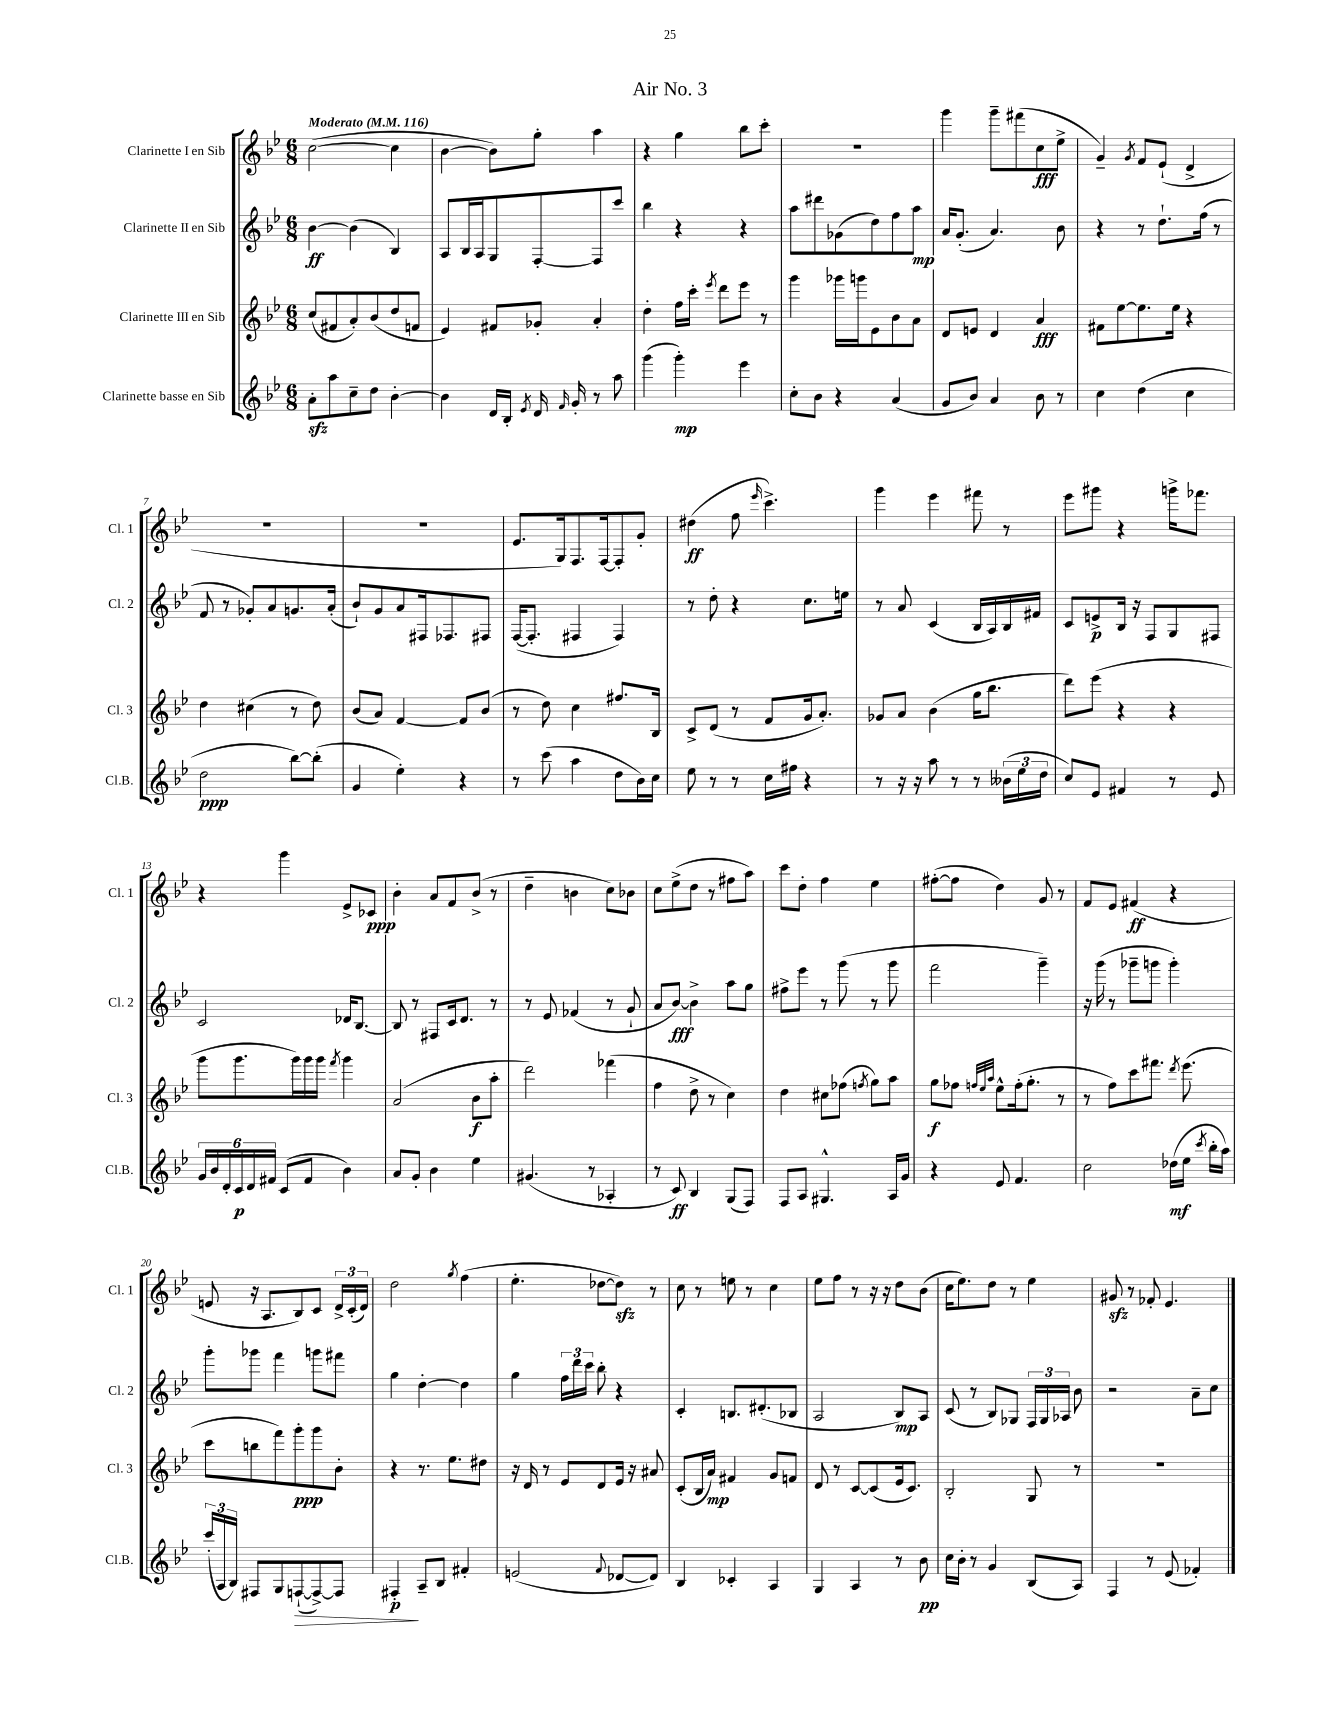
\header { title = "Air No. 3" }
<<
\new StaffGroup <<
\new Staff = "s0" \with { instrumentName = "Clarinette I en Sib" shortInstrumentName = "Cl. 1" } {
    \clef treble \key bes \major \numericTimeSignature \time 6/8 \tempo "Moderato" 4 = 116
    \autoBeamOff c''2~( c''4 |
    bes'4~ bes'8[) g''8]-. a''4 |
    r4 g''4 bes''8[ c'''8]-. |
    R2. |
    g'''4 g'''8[-- fis'''8( c''8\fff ees''8]-> |
    g'4--) \acciaccatura { g'8 } f'8[ ees'8]-!( d'4-> |
    R2. |
    R2. |
    ees'8.[ g16) f8. f16~ f8-. g'8]-. |
    dis''4\ff( f''8 \grace { ees'''16 } c'''4.->) |
    g'''4 ees'''4 fis'''8 r8 |
    ees'''8[ gis'''8] r4 g'''16[-> fes'''8.] |
    r4 g'''4 ees'8[-> ces'8]\ppp |
    bes'4-. a'8[ f'8 bes'8]->( r8 |
    d''4-- b'4 c''8[) bes'8] |
    c''8[ ees''8->( d''8] r8 fis''8[ a''8]) |
    c'''8[ d''8]-. f''4 ees''4 |
    fis''8[~-.( fis''8] d''4) g'8 r8 |
    f'8[ ees'8] fis'4\ff( r4 |
    e'8 r16 a8.[ bes8) c'8] \tuplet 3/2 { d'16[-> c'16-.( d'16]) } |
    d''2 \acciaccatura { g''8 } f''4( |
    ees''4.-. des''8[~ des''8]\sfz) r8 |
    c''8 r8 e''8 r8 c''4 |
    ees''8[ f''8] r8 r16 r16 d''8[ bes'8]( |
    c''16[ ees''8.) d''8] r8 ees''4 |
    gis'8\sfz r8 fes'8-. ees'4. \bar "|." |
}
\new Staff = "s1" \with { instrumentName = "Clarinette II en Sib" shortInstrumentName = "Cl. 2" } {
    \clef treble \key bes \major \numericTimeSignature \time 6/8
    \autoBeamOff bes'4~\ff bes'4( bes4) |
    a8[ bes16 a16 g8 f8~-. f8 c'''8] |
    bes''4 r4 r4 |
    a''8[ dis'''8 ges'8( d''8) f''8 a''8]\mp |
    a'16[ g'8.]-.( a'4.) bes'8 |
    r4 r8 d''8.[-! f''16]( r8 |
    f'8 r8 ges'8[-.) a'8 g'8. a'16]-.( |
    bes'8[-!) g'8 a'8 fis16 fes8. fis8] |
    f16[~( f8.]-. fis4 fis4) |
    r8 d''8-. r4 c''8.[ e''16] |
    r8 a'8 c'4( bes16[ a16) bes16 fis'16] |
    c'8[ e'8->\p bes16] r16 f8[ g8 fis8] |
    c'2 des'16[ bes8.]~ |
    bes8 r8 fis8[ c'16 d'8.] r8 |
    r8 ees'8 fes'4( r8 g'8-! |
    a'8[ bes'8]~\fff) bes'4-> a''8[ g''8] |
    fis''8[-> ees'''8] r8 g'''8( r8 g'''8 |
    f'''2 g'''4--) |
    r16 g'''16( r8 ges'''8[-- g'''8] g'''4-.) |
    g'''8[-. ges'''8] f'''4 g'''8[ fis'''8] |
    g''4 d''4~-. d''4 |
    g''4 \tuplet 3/2 { f''16[ d'''16 c'''16] } bes''8-. r4 |
    c'4-. b8.[ dis'8.-.( bes8] |
    a2 bes8[\mp) a8] |
    c'8( r8 bes8[) ges8] \tuplet 3/2 { f16[ ges16 aes16] } bes'8 |
    r2 a'8[-- c''8] \bar "|." |
}
\new Staff = "s2" \with { instrumentName = "Clarinette III en Sib" shortInstrumentName = "Cl. 3" } {
    \clef treble \key bes \major \numericTimeSignature \time 6/8
    \autoBeamOff c''8[( fis'8 a'8-.) bes'8( d''8 f'8] |
    ees'4) fis'8[ ges'8]-. a'4-. |
    d''4-. f''16[ c'''16]-. \acciaccatura { ees'''8 } d'''8[ ees'''8] r8 |
    g'''4 ges'''16[ g'''16 ees'8 bes'8 a'8] |
    d'8[ e'8] d'4 a'4\fff |
    fis'8[ ees''8~ ees''8. ees''16] r4 |
    d''4 cis''4( r8 d''8) |
    bes'8[( a'8]) f'4~ f'8[ bes'8]( |
    r8 d''8) c''4 fis''8.[ bes16] |
    c'8[-> d'8]( r8 f'8[ g'16 a'8.]-.) |
    ges'8[ a'8] bes'4( g''16[ bes''8.] |
    d'''8[) ees'''8]( r4 r4 |
    g'''8[ g'''8. g'''16) g'''16 g'''16] \acciaccatura { f'''8 } g'''4 |
    a'2( bes'8[\f a''8]-. |
    d'''2) fes'''4( |
    f''4 d''8-> r8 c''4) |
    d''4 cis''8[ fes''8]( \acciaccatura { f''8 } g''8[) a''8] |
    g''8[\f fes''8] \grace { f''32[ ees''32 a''32] } ees''8[-^ f''16-.( g''8.]-. r8 |
    r8 f''8[) c'''8 fis'''8.] \acciaccatura { d'''8 } ees'''8.( |
    c'''8[ b''8 f'''8) g'''8-.\ppp g'''8 bes'8]-. |
    r4 r8. ees''8.[ dis''8] |
    r16 d'16 r8 ees'8[ d'8 ees'16] r16 ais'8 |
    c'8[-.( bes16 a'16]\mp) fis'4 g'8[ f'8] |
    d'8 r8 c'8[~ c'8( ees'16 c'8.]) |
    bes2-. g8 r8 |
    R2. \bar "|." |
}
\new Staff = "s3" \with { instrumentName = "Clarinette basse en Sib" shortInstrumentName = "Cl.B." } {
    \clef treble \key bes \major \numericTimeSignature \time 6/8
    \autoBeamOff a'8[-.\sfz a''8 c''8-- d''8] bes'4~-. |
    bes'4 d'16[ bes16]-. \acciaccatura { ees'8 } d'16 \grace { f'16 } g'16-. r8 a''8 |
    g'''4( g'''4-.\mp) ees'''4 |
    c''8[-. bes'8] r4 a'4( |
    g'8[ bes'8]) a'4 bes'8 r8 |
    c''4 d''4( c''4 |
    d''2\ppp bes''8[~) bes''8]-.( |
    g'4 ees''4-.) r4 |
    r8 c'''8( a''4 d''8[ bes'16) c''16] |
    ees''8 r8 r8 c''16[ fis''16] r4 |
    r8 r16 r16 a''8 r8 r8 \tuplet 3/2 { beses'16[( ees''16 d''16] } |
    c''8[) ees'8] fis'4 r8 ees'8 |
    \tuplet 6/4 { g'16[ bes'16 d'16-. c'16\p d'16 fis'16] } c'8[( fis'8] bes'4) |
    a'8[ g'8]-. bes'4 ees''4 |
    gis'4.( r8 aes4-. |
    r8 c'8\ff) bes4 g8[( f8]) |
    f8[ a8] gis4.-^ a16[ g'16] |
    r4 ees'8 f'4. |
    c''2 des''16[\mf( ees''16] \acciaccatura { c'''8 } bes''16[-. a''16]) |
    \tuplet 3/2 { c'''16[-.( a16 bes16]) } fis8[ g8 f8~-!\>( f8~->) f8] |
    fis4-.\p\! a8[-- bes8] fis'4-. |
    e'2( \appoggiatura { f'8 } des'8[~ des'8]) |
    bes4 ces'4-. a4 |
    g4 a4 r8 bes'8\pp |
    c''16[ bes'16]-. r8 g'4 bes8[( a8]) |
    f4 r8 ees'8( fes'4-.) \bar "|." |
}
>>
>>
